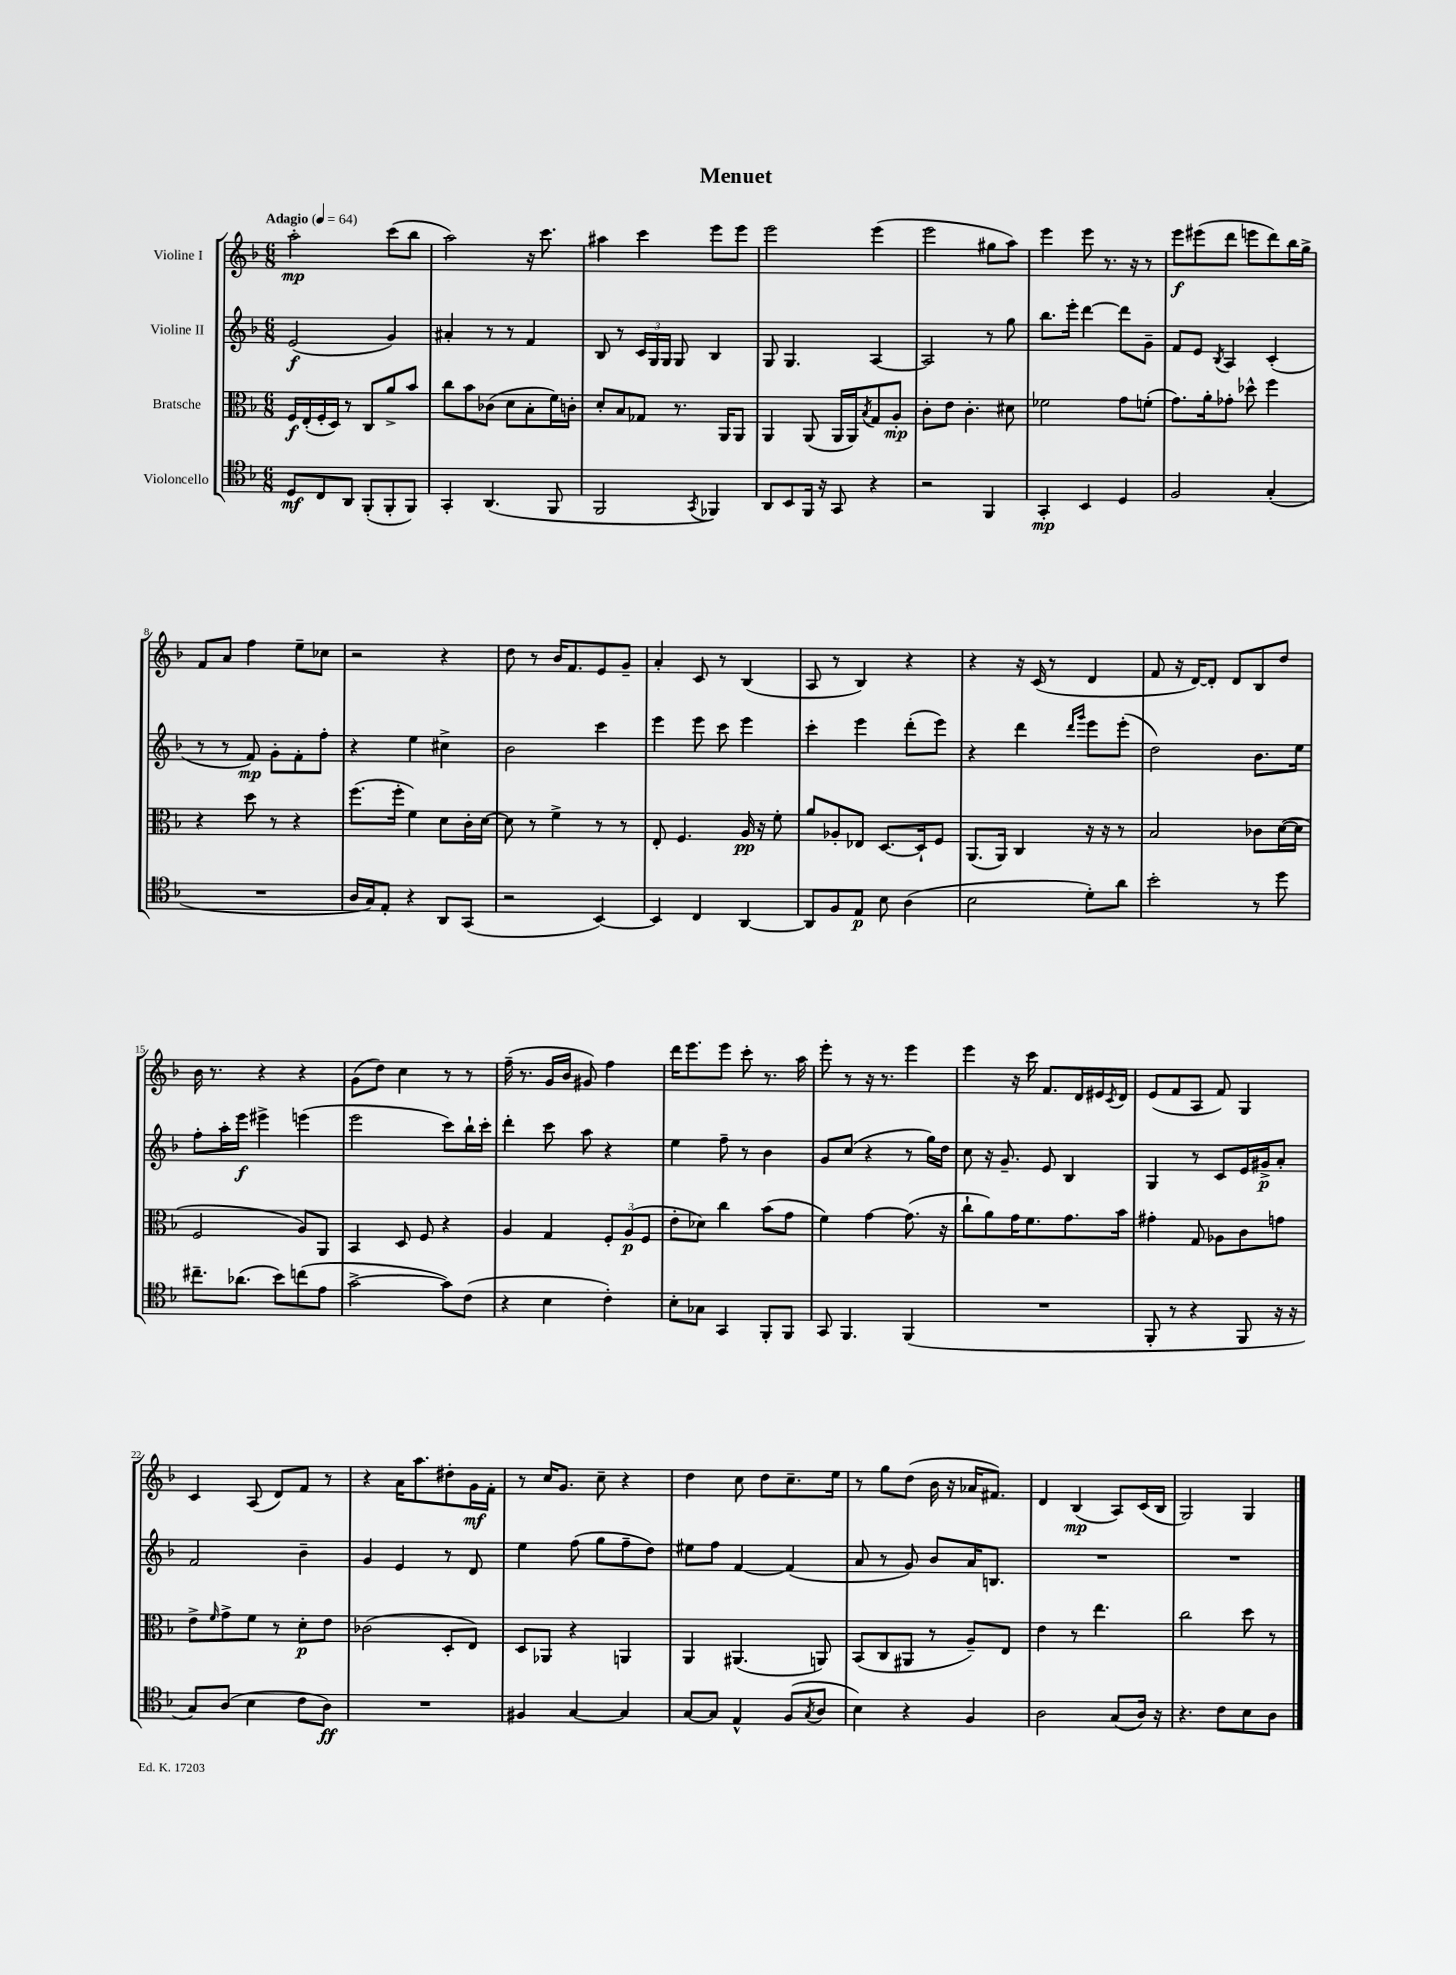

**kern	**kern	**kern	**kern
*staff4	*staff3	*staff2	*staff1
*clefC4	*clefC3	*clefG2	*clefG2
*k[b-]	*k[b-]	*k[b-]	*k[b-]
*M6/8	*M6/8	*M6/8	*M6/8
*MM64	*MM64	*MM64	*MM64
8D	16F	(2e	2aa'
.	(16E'	.	.
8C	16F'	.	.
.	16D)	.	.
8AA	8r	.	.
(8FF'	8C	.	.
8FF'	8a^	4g)	(8ccc
8FF)	8b-	.	8bb-
=	=	=	=
4GG'	8cc	4a#'	2aa)
.	8b-	.	.
(4.AA	(8c-	8r	.
.	8d	8r	.
.	8B-'	4f	16r
.	.	.	8.ccc
8FF	16f)	.	.
.	16c'	.	.
=	=	=	=
2FF	8d'	8B-	4aa#
.	8B-	8r	.
.	8G-	24c	4ccc
.	.	24G	.
.	.	24G	.
.	8.r	8G	.
8qGG	.	.	.
4FF-)	.	4B-	8eee
.	16AA	.	.
.	8AA	.	8eee
=	=	=	=
8AA	4AA	8G	2eee
8BB-	.	4.G	.
16FF	(8AA	.	.
16r	.	.	.
8GG	16AA	.	.
.	16AA)	.	.
.	8qB-	.	.
4r	8G	[4A	(4eee
.	8A'	.	.
=	=	=	=
2r	8c'	2A]	2eee
.	8e	.	.
.	4.c'	.	.
4FF	.	8r	8gg#
.	8d#	8gg	8aa)
=	=	=	=
4GG'	2f-	8.bb-	4eee
.	.	16eee'	.
4BB-	.	[4ddd	8eee
.	.	.	8.r
4D	8g	8ddd]	.
.	.	.	16r
.	(8f'	8g~	8r
=	=	=	=
2F	8.g)	8f	8eee
.	.	8e	(8eee#
.	16a'	.	.
.	.	8qB-	.
.	8g-'	4A	8ddd
.	8dd-^^	.	8eee
(4G'	4ff	(4c'	8ddd)
.	.	.	16bb-
.	.	.	16gg^
=	=	=	=
2.r	4r	8r	8f
.	.	8r	8a
.	8dd	8f)	4ff
.	8r	8g'	.
.	4r	8f'	8ee~
.	.	8ff'	8cc-
=	=	=	=
16A	(8.ff	4r	2r
16G)	.	.	.
8E'	.	.	.
.	16ff'	.	.
4r	4f)	4ee	.
8AA	8d	4cc#^	4r
(8GG	16c'	.	.
.	[16d	.	.
=	=	=	=
2r	8d]	2b-	8dd
.	8r	.	8r
.	4f^	.	16b-
.	.	.	8.f
[4BB-)	8r	4ccc	8e
.	8r	.	8g~
=	=	=	=
4BB-]	8E'	4eee	4a'
.	4.F	.	.
4C	.	8eee	8c
.	.	8ccc	8r
[4AA	16A	4eee	(4B-
.	16r	.	.
.	8f'	.	.
=	=	=	=
8AA]	8a	4ccc'	8A
8F	8A-'	.	8r
8E	8E-	4eee	4B-)
8B-	[8.D	.	.
(4A	.	(8ddd'	4r
.	16D`]	.	.
.	8F	8eee)	.
=	=	=	=
2B-	(8.AA	4r	4r
.	16AA)	.	.
.	4C	4ddd	16r
.	.	.	(16c
.	.	.	8r
.	.	16qqddd	.
.	.	16qqggg	.
8d')	16r	8eee	4d
.	16r	.	.
8a	8r	(8eee'	.
=	=	=	=
2b-'	2B-	2dd)	8f
.	.	.	16r
.	.	.	[16d)
.	.	.	8d']
.	.	.	8d
8r	8c-	8.b-	8B-
8dd	([16d	.	8dd
.	16d]	16ee	.
=	=	=	=
8.cc#~	2F	8ff'	16b-
.	.	.	8.r
.	.	16aa'	.
(8.a-	.	16eee	.
.	.	4eee#^	4r
8b-)	.	.	.
(8cc	8A)	(4eee	4r
8e	8AA	.	.
=	=	=	=
[2g^	4BB-	2eee	(8g
.	.	.	8dd)
.	8D	.	4cc
.	8F	.	.
8g])	4r	8ccc)	8r
(8c	.	16bb-`	8r
.	.	16ccc'	.
=	=	=	=
4r	4A	4ddd'	(16ff~
.	.	.	8.r
4B-	4G	8ccc	16g
.	.	.	16b-
.	.	8aa	8g#)
4c')	12F'	4r	4ff
.	(12A	.	.
.	12F	.	.
=	=	=	=
8B-'	8e'	4ee	16ddd
.	.	.	8.eee
8G-	8d-)	.	.
4GG	4cc	8ff~	8eee
.	.	8r	8ccc'
8FF'	(8b-	4b-	8.r
8FF	8g	.	.
.	.	.	16aa
=	=	=	=
8GG	4f)	8g	8eee'
4.FF	.	(8cc	8r
.	[4g	4r	16r
.	.	.	8.r
(4FF	(8.g]	8r	4eee
.	.	16gg)	.
.	16r	16dd	.
=	=	=	=
2.r	8cc`	8cc	4eee
.	8a)	16r	.
.	.	8.g~	.
.	16g	.	16r
.	8.f	.	16ccc
.	.	8e	8.f
.	8.g	4B-	.
.	.	.	16d
.	.	.	16e#
.	.	.	8qc
.	16b-	.	16d
=	=	=	=
8FF'	4g#'	4G	(8e
8r	.	.	8f
4r	8G	8r	8A
.	8A-	8c	8f)
8FF	8c	16e	4G
.	.	16g#^	.
16r	8g	8a'	.
16r	.	.	.
=	=	=	=
8G)	8e^	2f	4c
.	16qqf	.	.
(8A	8g^	.	.
4B-	8f	.	(8A
.	8r	.	8d)
8c	8d'	4b-~	8f
8A)	8e	.	8r
=	=	=	=
2.r	(2c-	4g	4r
.	.	4e	16a
.	.	.	8.aa
.	8D'	8r	8dd#'
.	8E)	8d	16g
.	.	.	16f'
=	=	=	=
4F#	8D	4ee	8r
.	8AA-	.	16cc
.	.	.	8.g
[4G	4r	(8ff	.
.	.	8gg	8cc~
4G]	4AA	8ff~	4r
.	.	8dd)	.
=	=	=	=
[8G	4AA	8ee#	4dd
8G]	.	8ff	.
4E^^	(4.AA#	[4f	8cc
.	.	.	8dd
(8F	.	(4f]	8.cc~
8qG	.	.	.
8A	8AA)	.	.
.	.	.	16ee
=	=	=	=
4B-)	(8BB-	8a	8r
.	8C	8r	8gg
4r	8AA#	8g)	(8dd
.	8r	8b-	16b-
.	.	.	16r
4F	8A~)	16a	16a-
.	.	8.B	8.f#)
.	8E	.	.
=	=	=	=
2A	4e	2.r	4d
.	8r	.	(4B-
.	4.ee	.	.
(8G	.	.	8A)
16A)	.	.	(16c
16r	.	.	16B-
=	=	=	=
4.r	2cc	2.r	2G)
8c	.	.	.
8B-	8dd	.	4G
8A	8r	.	.
==	==	==	==
*-	*-	*-	*-
